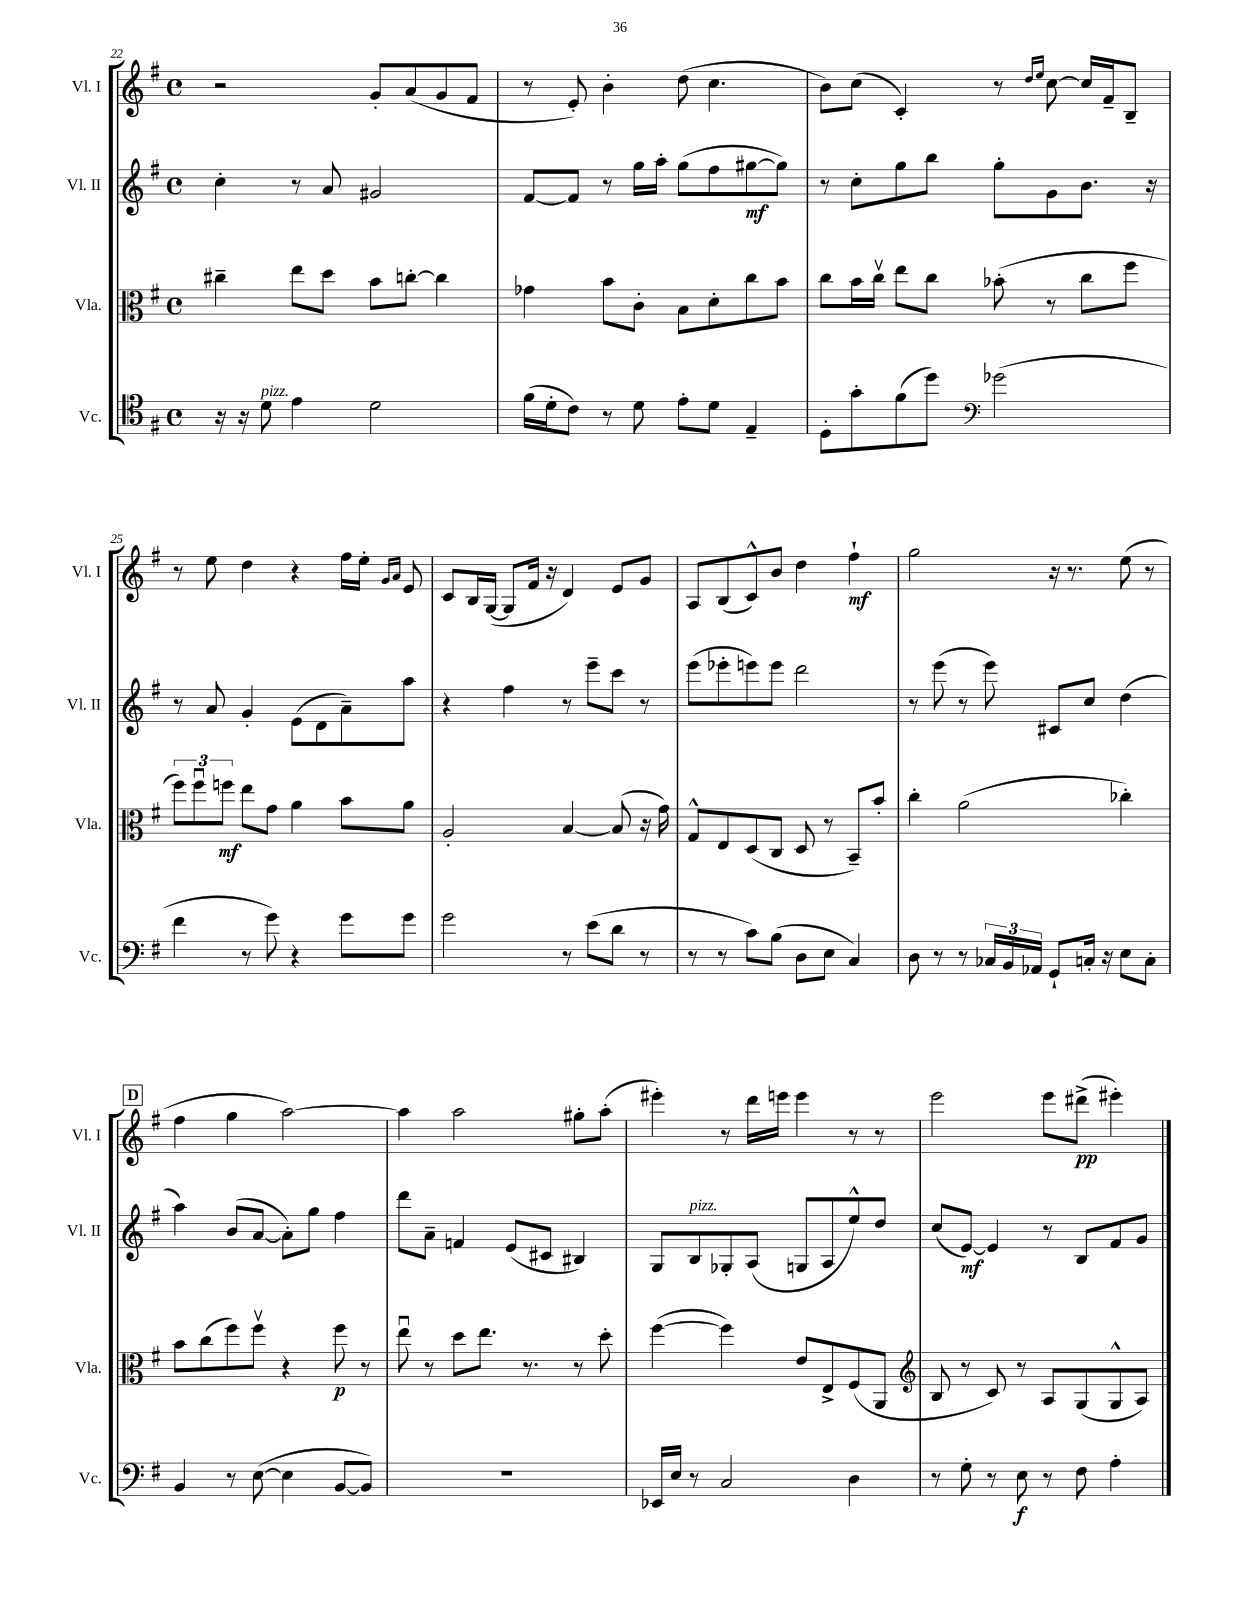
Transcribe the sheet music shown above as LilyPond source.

<<
\new StaffGroup <<
\new Staff = "s0" \with { instrumentName = "Vl. I" shortInstrumentName = "Vl. I" } {
    \clef treble \key g \major \defaultTimeSignature \time 4/4
    r2 g'8-. a'8( g'8 fis'8 |
    r8 e'8-.) b'4-. d''8( c''4. |
    b'8) c''8( c'4-.) r8 \grace { d''16 e''16 } c''8~ c''16 fis'16-- b8-- |
    r8 e''8 d''4 r4 fis''16 e''16-. \grace { g'16 a'16 } e'8 |
    c'8 b16 g16~( g8 fis'16 r16 d'4) e'8 g'8 |
    a8 b8( c'8-^) b'8 d''4 fis''4-!\mf |
    g''2 r16 r8. e''8( r8 |
    \mark \markup { \box "D" } fis''4 g''4 a''2~) |
    a''4 a''2 gis''8-. a''8-.( |
    eis'''4-.) r8 d'''16 e'''16 e'''4 r8 r8 |
    e'''2 e'''8 dis'''8->\pp( eis'''4-.) \bar "|." |
}
\new Staff = "s1" \with { instrumentName = "Vl. II" shortInstrumentName = "Vl. II" } {
    \clef treble \key g \major \defaultTimeSignature \time 4/4
    c''4-. r8 a'8 gis'2 |
    fis'8~ fis'8 r8 g''16 a''16-. g''8( fis''8 gis''8~\mf gis''8) |
    r8 c''8-. g''8 b''8 g''8-. g'8 b'8. r16 |
    r8 a'8 g'4-. e'8( d'8 a'8--) a''8 |
    r4 fis''4 r8 e'''8-- c'''8 r8 |
    e'''8( ees'''8-. e'''8) e'''8 d'''2 |
    r8 e'''8( r8 e'''8) cis'8 c''8 d''4( |
    \mark \markup { \box "D" } a''4) b'8( a'8~ a'8-.) g''8 fis''4 |
    d'''8 a'8-- f'4 e'8( cis'8 bis4) |
    g8 b8^\markup { \italic "pizz." } ges8-. a8( g8 a8 e''8-^) d''8 |
    c''8( e'8~\mf) e'4 r8 b8 fis'8 g'8 \bar "|." |
}
\new Staff = "s2" \with { instrumentName = "Vla." shortInstrumentName = "Vla." } {
    \clef alto \key g \major \defaultTimeSignature \time 4/4
    cis''4-- e''8 d''8 b'8 c''8~-. c''4 |
    ges'4 b'8 c'8-. b8 d'8-. c''8 b'8 |
    c''8 b'16 c''16\upbow e''8 c''8 bes'8-.( r8 c''8 fis''8 |
    \tuplet 3/2 { fis''8) fis''8\downbow f''8\mf } e''8 g'8 a'4 b'8 a'8 |
    a2-. b4~ b8( r16 g'16) |
    g8-^ e8 d8( c8 d8 r8 b,8--) b'8-. |
    c''4-. a'2( ces''4-.) |
    \mark \markup { \box "D" } b'8 c''8( fis''8) fis''8\upbow r4 fis''8\p r8 |
    e''8\downbow r8 d''8 e''8. r8. r8 d''8-. |
    fis''4~( fis''4) e'8 e8-> fis8( a,8 |
    \clef treble b8 r8 c'8) r8 a8 g8( g8-^ a8) \bar "|." |
}
\new Staff = "s3" \with { instrumentName = "Vc." shortInstrumentName = "Vc." } {
    \clef tenor \key g \major \defaultTimeSignature \time 4/4
    r16 r16 d'8^\markup { \italic "pizz." } e'4 d'2 |
    fis'16( d'16-. c'8) r8 d'8 e'8-. d'8 e4-- |
    d8-. g'8-. fis'8( d''8) \clef bass ges'2( |
    fis'4 r8 g'8) r4 g'8 g'8 |
    g'2 r8 e'8( d'8 r8 |
    r8 r8 c'8) b8( d8 e8 c4) |
    d8 r8 r8 \tuplet 3/2 { ces16 b,16 aes,16 } g,8-! c16-. r16 e8 c8-. |
    \mark \markup { \box "D" } b,4 r8 e8~( e4 b,8~ b,8) |
    R1 |
    ees,16 e16 r8 c2 d4 |
    r8 g8-. r8 e8\f r8 fis8 a4-. \bar "|." |
}
>>
>>
\layout { \context { \Score currentBarNumber = #22 } }
